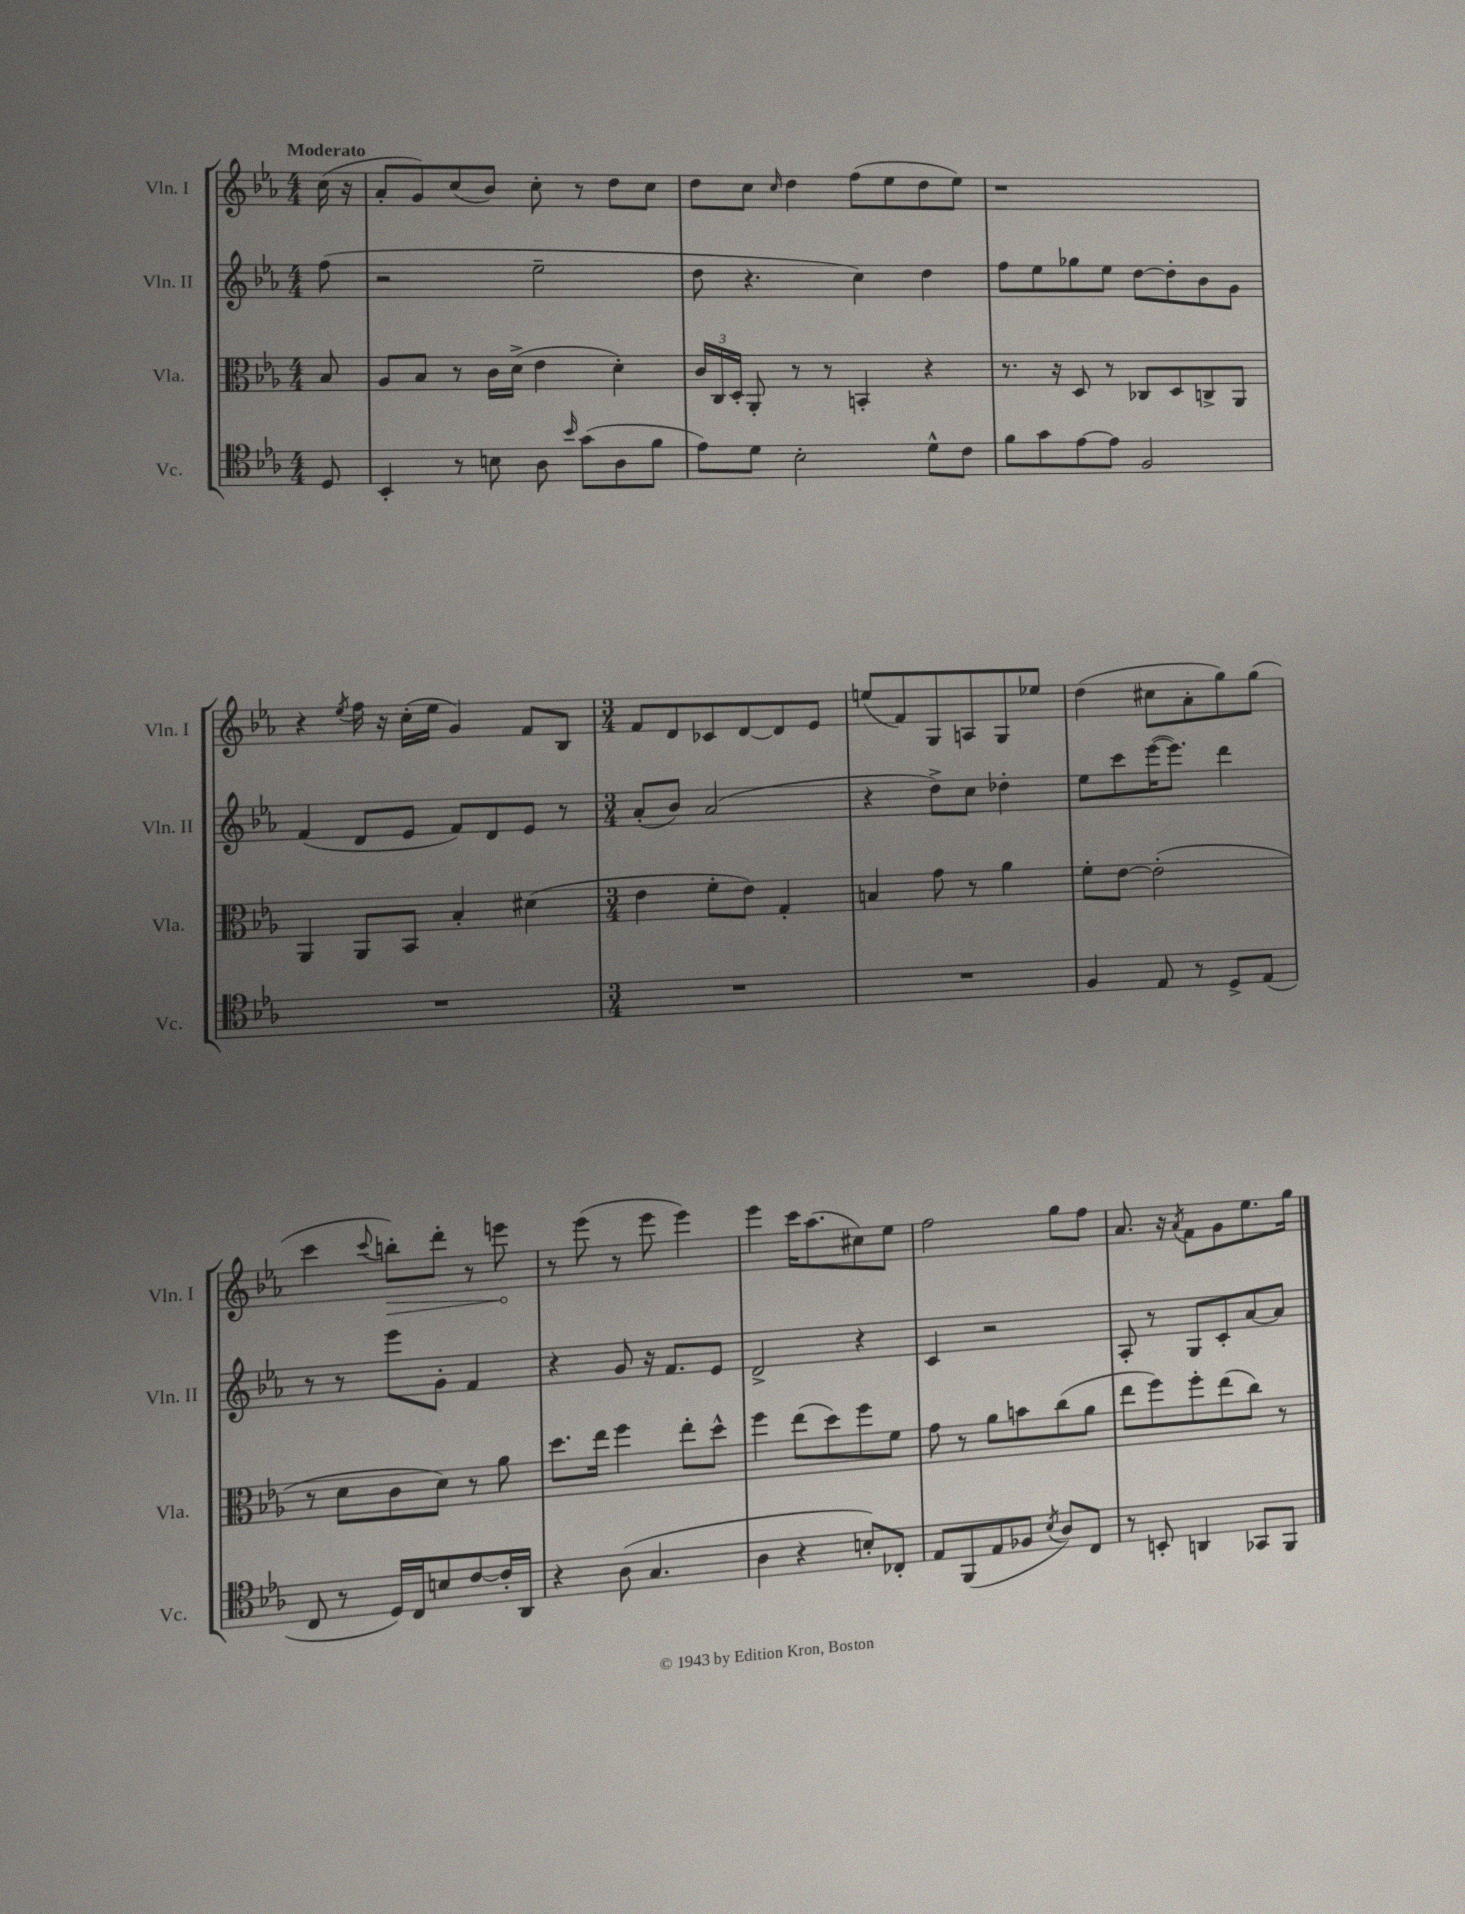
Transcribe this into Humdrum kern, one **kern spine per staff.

**kern	**kern	**kern	**kern
*staff4	*staff3	*staff2	*staff1
*clefC4	*clefC3	*clefG2	*clefG2
*k[b-e-a-]	*k[b-e-a-]	*k[b-e-a-]	*k[b-e-a-]
*M4/4	*M4/4	*M4/4	*M4/4
8D	8B-	(8ff	(16cc
.	.	.	16r
=	=	=	=
4BB-'	8A-	2r	8a-'
.	8B-	.	8g)
8r	8r	.	(8cc
8B	16c	.	8b-)
.	(16d^	.	.
8A-	4e-	2ee-~	8cc'
16qqb-	.	.	.
(8g	.	.	8r
8A-	4d')	.	8dd
8f	.	.	8cc
=	=	=	=
8e-)	24c	8dd	8dd
.	24C	.	.
.	24D'	.	.
8d	8AA-'	4.r	8cc
.	.	.	16qqcc
2B-'	8r	.	4dd
.	8r	.	.
.	4BB'	4cc)	(8ff
.	.	.	8ee-
8d^^	4r	4dd	8dd
8c	.	.	8ee-)
=	=	=	=
8f	8.r	8ff	1r
8g	.	8ee-	.
.	16r	.	.
[8e-	8D	8gg-	.
8e-]	8r	8ee-	.
2F	8C-	[8dd	.
.	8D	8dd']	.
.	8C^	8b-	.
.	8AA-	8g	.
=	=	=	=
1r	4AA-	(4f	4r
.	.	.	8qee-
.	8AA-	8d	16ff
.	.	.	16r
.	8BB-	8e-	(16cc'
.	.	.	16ee-
.	4B-'	8f)	4g)
.	.	8d	.
.	(4d#	8e-	8f
.	.	8r	8B-
=	=	=	=
*M3/4	*M3/4	*M3/4	*M3/4
2.r	4e-	(8a-'	8f
.	.	8b-)	8d
.	8f'	(2a-	8c-
.	8e-)	.	[8d
.	4G'	.	8d]
.	.	.	8e-
=	=	=	=
2.r	4B	4r	(8ee
.	.	.	8f)
.	8g	8dd^)	8G
.	8r	8cc	8A
.	4a-	4dd-'	8G
.	.	.	8ee-
=	=	=	=
4F	8f'	8ee-	(4dd
.	[8e-	8ccc	.
8E-	(2e-']	([16eee-	8cc#
.	.	8.eee-])	.
8r	.	.	8a-'
8D^	.	4ddd	8gg)
(8E-	.	.	(8gg
=	=	=	=
8C	8r	8r	4ccc
8r	8d	8r	.
.	.	.	8qqccc
16D)	8c	8eee-	8bb')
16C	.	.	.
8B	8d)	8g'	8ddd'
[8c	8r	4f	8r
16c']	8a-	.	8eee
16AA-	.	.	.
=	=	=	=
4r	8.dd	4r	8r
.	.	.	(8eee-
.	16ee-	.	.
(8A-	4ff	8g	8r
4.G	.	16r	8eee-
.	.	8.f	.
.	8ee-'	.	4eee-)
.	8dd^^	8e-	.
=	=	=	=
4A-	4ff	2d^	4eee-
4r	(8ee-	.	16ccc
.	.	.	(8.aa-
.	8dd)	.	.
8B')	8ff	4r	8cc#)
8C-'	8f	.	8ee-
=	=	=	=
8E-	8g	4c	2ff
(8FF	8r	.	.
8E-	8a-	2r	.
8F-	8b	.	.
8qB-	.	.	.
8A-)	(8cc	.	8gg
8C	8a-	.	8ff
=	=	=	=
8r	8ee-	8A-'	8.a-
8BB'	8ff)	8r	.
.	.	.	16r
.	.	.	8qa-
4AA	8ff'	8G	8f
.	(8ee-	8c'	8g
8GG-	8cc)	[8a-	8.ee-
8FF	8r	8a-]	.
.	.	.	16gg
==	==	==	==
*-	*-	*-	*-
